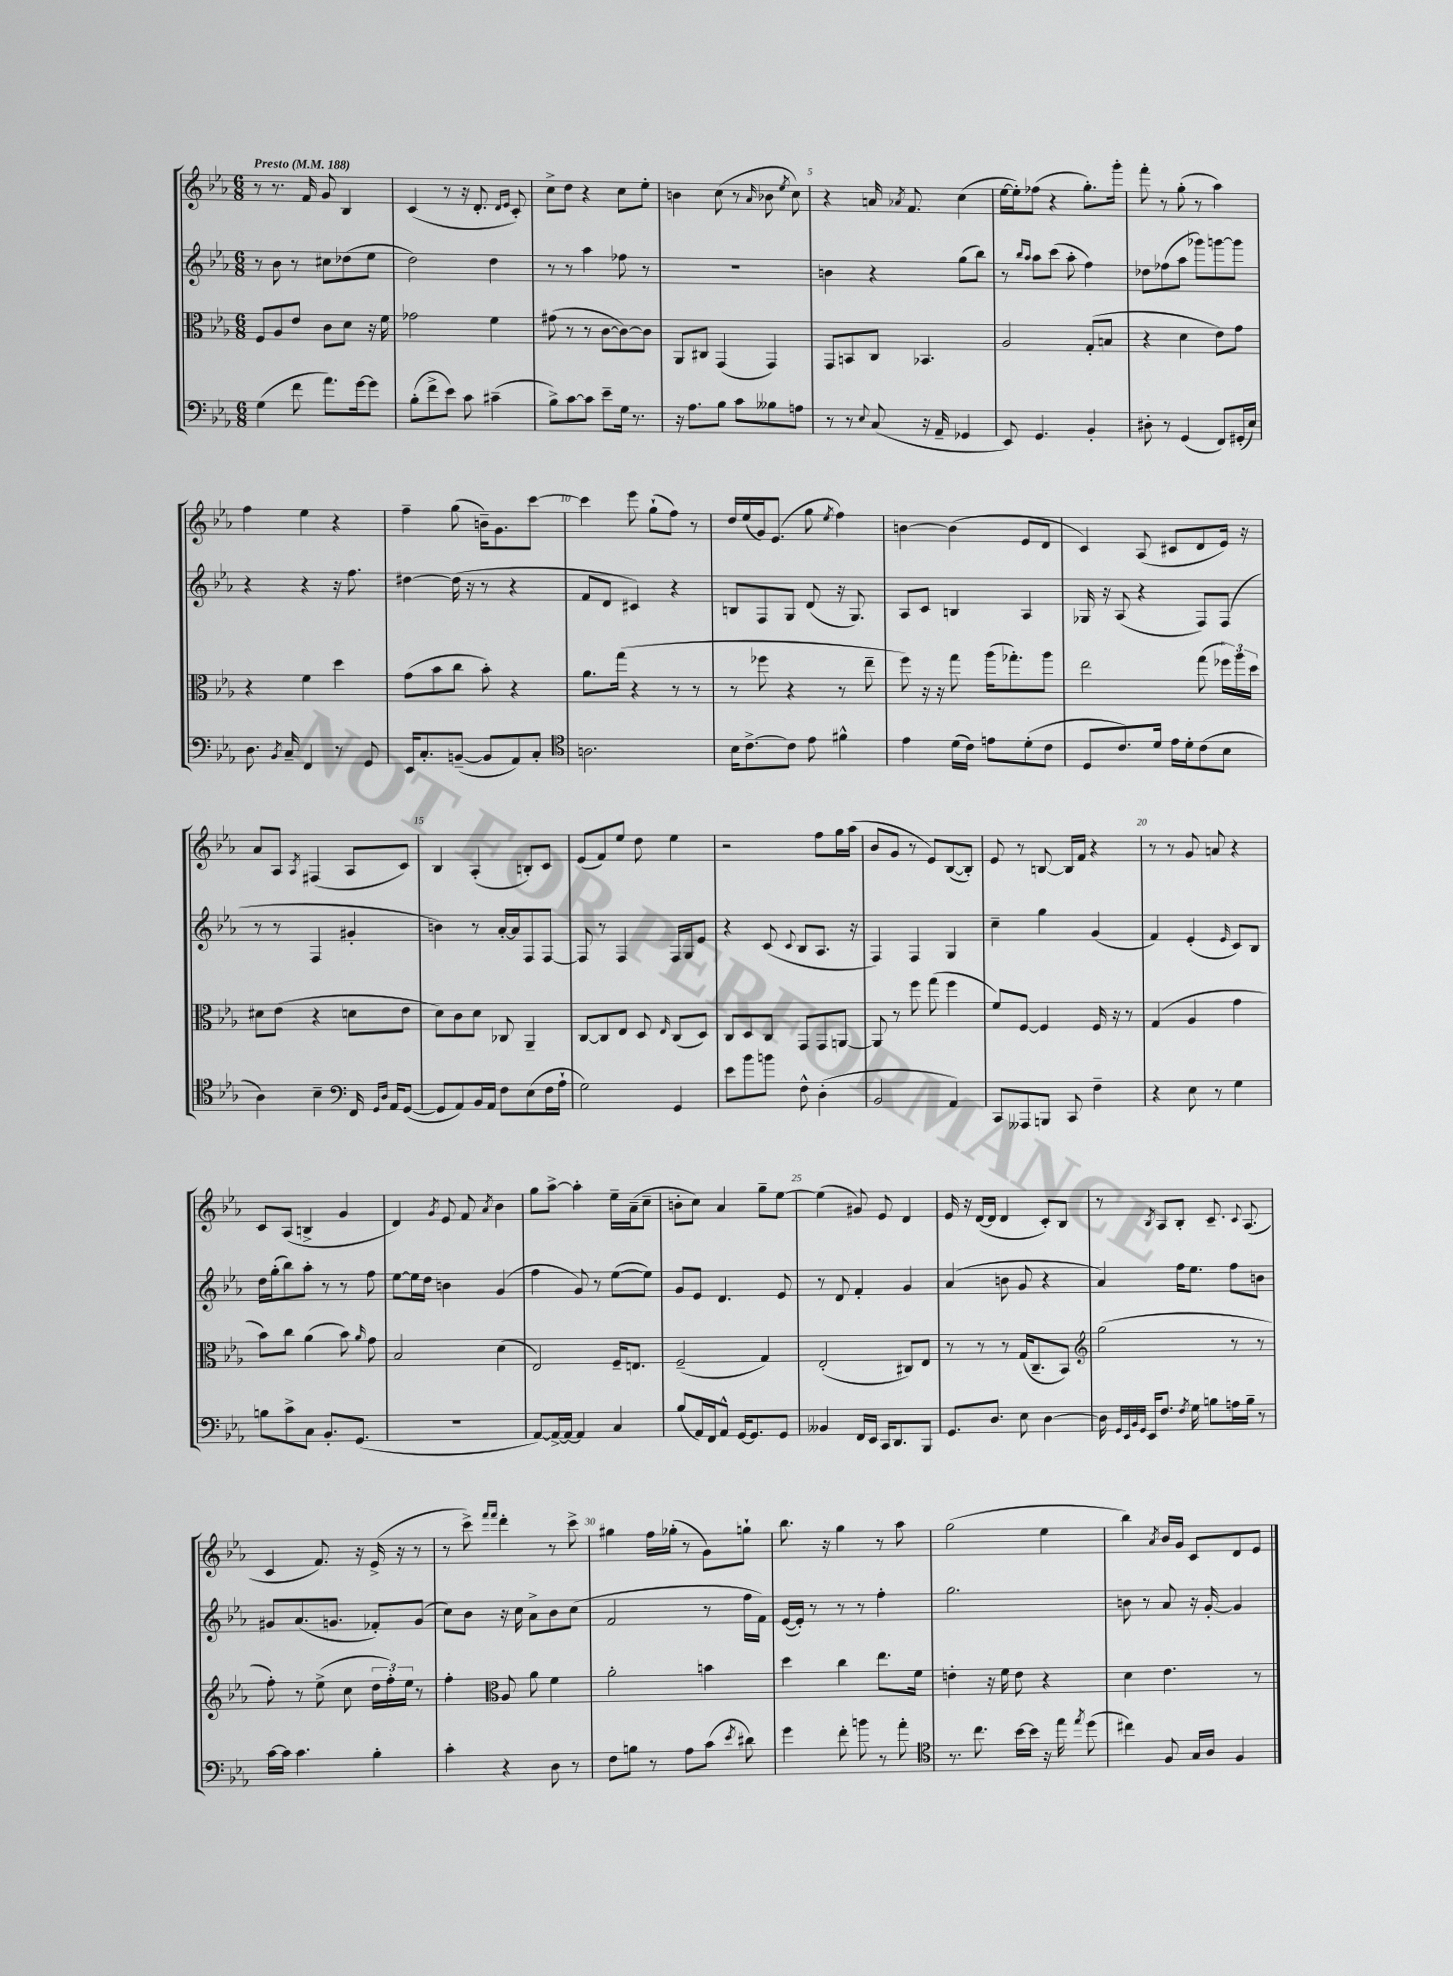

**kern	**kern	**kern	**kern
*part4	*part3	*part2	*part1
*staff4	*staff3	*staff2	*staff1
*clefF4	*clefC3	*clefG2	*clefG2
*k[b-e-a-]	*k[b-e-a-]	*k[b-e-a-]	*k[b-e-a-]
*M6/8	*M6/8	*M6/8	*M6/8
*MM188	*MM188	*MM188	*MM188
=1	=1	=1	=1
!	!	!	!LO:TX:a:B:t=Presto
(4G\	8F/L	8r	8r
.	8A-/	8b-\	8.r
8f\	8e-/J	8r	.
.	.	.	16f/
8.a-\L)	8c\L	8cc#X\L	8g/
.	8d\J	(8dd-X\	4B-/
[16g\k	.	.	.
8g\J]	16r	8ee-\J	.
.	16f\	.	.
=2	=2	=2	=2
(8B-'\L	2g-X\	2dd\)	(4c/
8f^\	.	.	.
8e-\J)	.	.	8r
8c\	.	.	16r
.	.	.	8.d'/
(4c#X~\	4f\	4dd\	.
.	.	.	16qqd/LL
.	.	.	16qqe-/JJ
.	.	.	8c'/)
=3	=3	=3	=3
8B-^\L)	(8g#X\	8r	8cc^\L
[8c\	8r	8r	8dd\J
8c\J]	8r	4aa-\	4r
8e-~\L	[8c\L	.	.
16G\Jk	8c\_)	8ff-X\	8cc\L
8.r	.	.	.
.	8c\J]	8r	8ee-'\J
=4	=4	=4	=4
16r	8AA-/L	2.r	4bn\
8.A-\L	.	.	.
.	8C#X/J	.	.
8B-\J	(4GG/	.	(8cc\
8c\L	.	.	8r
.	.	.	16qqa-/
8B--X\	4GG/)	.	8b-X\
.	.	.	8qee-/
8An\J	.	.	8cc\)
=5	=5	=5	=5
8r	8GG/L	4bn\	4r
8r	8BBn/	.	.
8qqE-/	.	.	.
(8C/	8C/J	4r	16an/
.	.	.	8qa-X/
.	.	.	8.f/
16r	4.BB-X/	.	.
16AA-~/	.	.	.
4GG-X/	.	(8gg\L	(4cc\
.	.	8bb-\J)	.
=6	=6	=6	=6
8EE-/)	2A-/	8r	[16ee-\LL
.	.	.	16ee-'\J])
.	.	16qqbb-/LL	.
.	.	16qqaa-/JJ	.
4.GG/	.	8aa-\L	(8ff-X\J
.	.	(8ccc\J	4r
.	.	8aa-'\	.
4BB-'/	(8G'/L	4ff\)	8.gg'\L)
.	8Bn/J	.	.
.	.	.	16ggg'\Jk
=7	=7	=7	=7
8D#X'\	4r	8dd-X\L	8fff'\
8r	.	(8ff-X\	8r
(4GG/	4d\	8aa-\J	(8gg'\
.	.	8ggg-X\L)	8r
8FF/L)	8e-\L)	[8gggn\	4aa-\)
(16GG#X'/L	8g\J	8ggg\J]	.
16E-/JJ)	.	.	.
!!LO:LB:g=z
=8	=8	=8	=8
8.D\	4r	4r	4ff\
8qBB-/	.	.	.
16C~/	.	.	.
4FF/	4f\	4r	4ee-\
8r	4dd\	16r	4r
.	.	8.ff\	.
8GG/	.	.	.
=9	=9	=9	=9
16EE-/KL	(8g\L	[4dd#X\	4ff~\
8.C'/	.	.	.
.	8b-\	.	.
([8BBn~/J	8cc\J	(16dd#\]	(8gg\
.	.	16r	.
8BB/L]	8b-'\)	8r	16bn~\KL)
.	.	.	8.g\
8AA-/)	4r	4r	.
8C'/J	.	.	[8ccc\J
=10	=10	=10	=10
*clefC4	*	*	*
2.An\	8.a-\L	8f/L	4ccc\]
.	.	8d/J	.
.	(16gg\Jk	.	.
.	4r	4c#X/)	8eee-\
.	.	.	(8gg`\L
.	8r	4r	8ff\J)
.	8r	.	8r
=11	=11	=11	=11
16B-\KL	8r	8Bn/L	16dd/LL
[8.c^\	.	.	(16ee-/
.	8ff-X\	8F/	16g/J)
.	.	.	(8.e-/J
8c\J]	4r	8G/J	.
8e-\	.	(8d/	8gg\
.	.	.	8qee-/
4f#X^^\	8r	16r	4ff\)
.	.	8.G/)	.
.	8ee-~\	.	.
=12	=12	=12	=12
4e-\	8ff\)	8A-/L	[4bn\
.	16r	8c/J	.
.	16r	.	.
(16d\LL	8gg\	4Bn/	(4b\]
16c\JJ)	.	.	.
8en\L	(16aa-\KL	.	.
.	8.gg-X'\)	.	.
(8d'\	.	4A-/	8e-/L
8c\J	8aa-\J	.	8d/J
=13	=13	=13	=13
8D/L	2ee-\	16G-X/	4c/)
.	.	16r	.
8.c/)	.	(8A-/	.
.	.	4r	(8A-/
16d/Jk	.	.	.
16e-\LL	.	.	8c#X/L
16d'\J	.	.	.
(8c\	(8gg\	8F/L)	8d/
8B-\J	24ff-X\LL)	(8F/J	16e-/Jk)
.	24aa-\	.	.
.	.	.	16r
.	24dd\JJ	.	.
!!LO:LB:g=z
=14	=14	=14	=14
4A-\)	8d#X\L	8r	8a-/L
.	(8e-\J	8r	8A-/J
.	.	.	8qA-/
4B-~\	4r	4F/	(4F#X/
*clefF4	*	*	*
16FF/	8dn\L	4g#X'/	8A-/L
16qqGG/LL	.	.	.
16qqD/JJ	.	.	.
16AA-/KL	.	.	.
([8GG/J	8e-\J	.	8c/J)
=15	=15	=15	=15
8GG/L]	8d\L)	4bn\)	4B-/
8AA-/)	8c\	.	.
16BB-/L	8d\J	8r	(4A-'/
16AA-/JJ	.	.	.
8F\L	8C-X/	[16a-'/LL	.
.	.	16a-/J]	.
(8E-\	4AA-~/	8F/	8Bn'/L)
16F\L	.	[8F/J	8c/J
16A-`\JJ	.	.	.
=16	=16	=16	=16
2G\)	[8C/L	8F/]	(8e-/L
.	8C/]	8r	8f/)
.	8E-/J	4F/	8ee-/J
.	8D/	.	8dd\
.	16qqE-/	.	.
4GG/	(8C/L	16F/LL	4ee-\
.	.	16G/J	.
.	8D/J)	8e-/J	.
=17	=17	=17	=17
8e-\L	8C/L	4r	2r
8b-\	8D/	.	.
8bn\J	8C/J	(8c/	.
.	.	8qqc/	.
8F^^\	8GG/L	8B-/L	.
(4D'\	8GG/	8.A-/J	8ff\L
.	[8AAn/J	.	16gg\L
.	.	16r	(16aa-\JJ
=18	=18	=18	=18
2BB-/	8AA/]	4F/)	8b-/L
.	8r	.	8g/J
.	8ff\	4F/	8r
.	(8gg\	.	8e-/L)
4AA-/)	4ff\	4G/	([8B-/
.	.	.	8B-'/J])
=19	=19	=19	=19
8CC/L	8f/L)	4cc~\	8e-/
8AAA--X/	[8F/J	.	8r
8BBBn/J	4F/]	4gg\	[8Bn/
8CC/	.	.	16B/LL]
.	.	.	16f/JJ
4F~\	16F/	(4g/	4r
.	16r	.	.
.	8r	.	.
=20	=20	=20	=20
4r	(4G/	4f/)	8r
.	.	.	8r
8E-\	4A-/	(4e-'/	8g/
8r	.	.	8an/
.	.	16qqe-/	.
4G\	4g\	8c/L)	4r
.	.	8B-/J	.
!!LO:LB:g=z
=21	=21	=21	=21
8Bn\L	8b-\L)	16dd\LL	8c/L
.	.	(16gg'\J	.
8c^\	8cc\J	8bb-\)	(8A-/J
8C\J	(4a-\	8aa-'\J	4Bn^/
8.BB-'/L	.	8r	.
.	8b-\)	8r	4g/
(8.GG/J	.	.	.
.	16qqa-/	.	.
.	8g\	8ff\	.
=22	=22	=22	=22
2.r	2B-/	[8ee-\L	4d/)
.	.	16ee-\L]	.
.	.	16dd\JJ	.
.	.	.	8qg/
.	.	4bn\	8e-/
.	.	.	8f/
.	.	.	8qa-/
.	(4d\	(4g/	4b-\
=23	=23	=23	=23
[8AA-/L)	2E-/)	4ff\	8gg\L
16AA-^/L_	.	.	[8aa-^\J
16AA-/JJ_	.	.	.
4AA-/]	.	8g/)	4aa-'\]
.	.	8r	.
4C/	16F~/KL	([8ee-\L	16ee-~\LL
.	8.En/J	.	(16a-~\J
.	.	8ee-\J])	8cc~\J
=24	=24	=24	=24
(8B-/L	(2F~/	8g/L	8bn'\L
16AA-/L)	.	8e-/J	8cc\J)
16FF/J	.	.	.
8AA-^^/J	.	4.d/	4a-/
[16GG/KL	.	.	.
8.GG/]	.	.	.
.	4G/)	.	8gg~\L
8GG/J	.	8e-/	[8ee-\J
=25	=25	=25	=25
4BB--X/	(2E-'/	8r	(4ee-\]
.	.	8d/	.
16FF/LL	.	4f'/	8g#X/)
16EE-/JJ	.	.	.
16CC/KL	.	.	8e-/
8.DD/	.	.	.
.	8C#X/L)	4g/	4d/
8BBB-/J	8E-/J	.	.
=26	=26	=26	=26
8.GG/L	8r	(4a-/	16e-/
.	.	.	16r
.	8r	.	([16d/LL
8.D/J	.	.	16d/JJ]
.	8r	8bn\	4d/
8E-\	(16G/KL	8g/	.
.	8.C~/	.	.
[4D\	.	4r	8c'/L)
.	8BB-/J)	.	8B-/J
=27	=27	=27	=27
*	*clefG2	*	*
16D\]	(2gg\	4a-/)	8r
32qqGG/LLL	.	.	.
32qqEE-/	.	.	.
32qqBB-/	.	.	.
32qqGG/JJJ	.	.	.
16EE-/KL	.	.	.
.	.	.	8qB-/
8.F/J	.	.	8A-/L
.	.	16ff\KL	8B-'/J
8qF/	.	.	.
16G\	.	8.ee-\J	.
8Bn\L	.	.	8.c~/
16An\L	8r	8ff\L	.
.	.	.	8qqc/
16B~\JJ	.	.	(8.A-/
8r	8r	8bn\J	.
!!LO:LB:g=z
=28	=28	=28	=28
[16c\LL	8ff'\)	8g#X/L	4c/
16c\JJ]	.	.	.
4.c\	8r	(8.a-/	.
.	(8ee-^\	.	8.f/)
.	.	8.gn/J	.
.	8cc\	.	.
.	.	.	16r
4B-'\	24dd\LL	8f-X'/L)	(16e-^/
.	24ff'\)	.	.
.	.	.	16r
.	24ee-\JJ	.	.
.	8r	(8g/J	8r
=29	=29	=29	=29
4c'\	4ff'\	8cc\L)	8r
.	.	8b-\J	8ccc^\)
*	*clefC3	*	*
.	.	.	16qqfff/LL
.	.	.	16qqfff/JJ
4r	8A-/	16r	4ddd'\
.	.	16cc\	.
.	8a-\	8a-^\L	.
8D\	4f\	8b-\	8r
8r	.	(8cc\J	8ccc^\
=30	=30	=30	=30
8F\L	2a-'\	2f/	4gg#X\
8Bn\J	.	.	.
8r	.	.	16ff\LL
.	.	.	(16gg-X'\JJ
8A-\L	.	.	8r
(8c\J	4bn\	8r	8g\L)
8qe-/	.	.	.
8d#X\)	.	16ff\LL	8ggn`\J
.	.	16f\JJ)	.
=31	=31	=31	=31
4g\	4dd\	([16e-/LL	8.bb-\
.	.	16e-'/JJ])	.
.	.	8r	.
.	.	.	16r
8f'\	4cc\	8r	4gg\
8bn\	.	8r	.
8r	8.ee-\L	4ff'\	8r
8a-'\	.	.	8aa-\
.	16f\Jk	.	.
=32	=32	=32	=32
*clefC4	*	*	*
8.r	4en'\	2.gg\	(2gg\
8.cc\	.	.	.
.	16r	.	.
.	16f\	.	.
[16b-\LL	8e\	.	.
16b-\JJ]	.	.	.
16r	4r	.	4ee-\
16ee-\	.	.	.
8qee-/	.	.	.
(8dd\	.	.	.
=33	=33	=33	=33
4cc#X\)	4d\	8bn\	4bb-\)
.	.	8r	.
.	.	.	8qa-/
8F/	4.e-\	8a-/	16b-/LL
.	.	.	16g/JJ
16G/LL	.	16r	8c/L
16A-/JJ	.	[16g'/	.
4F/	.	4g/]	8d/
.	8r	.	8e-/J
==	==	==	==
*-	*-	*-	*-
